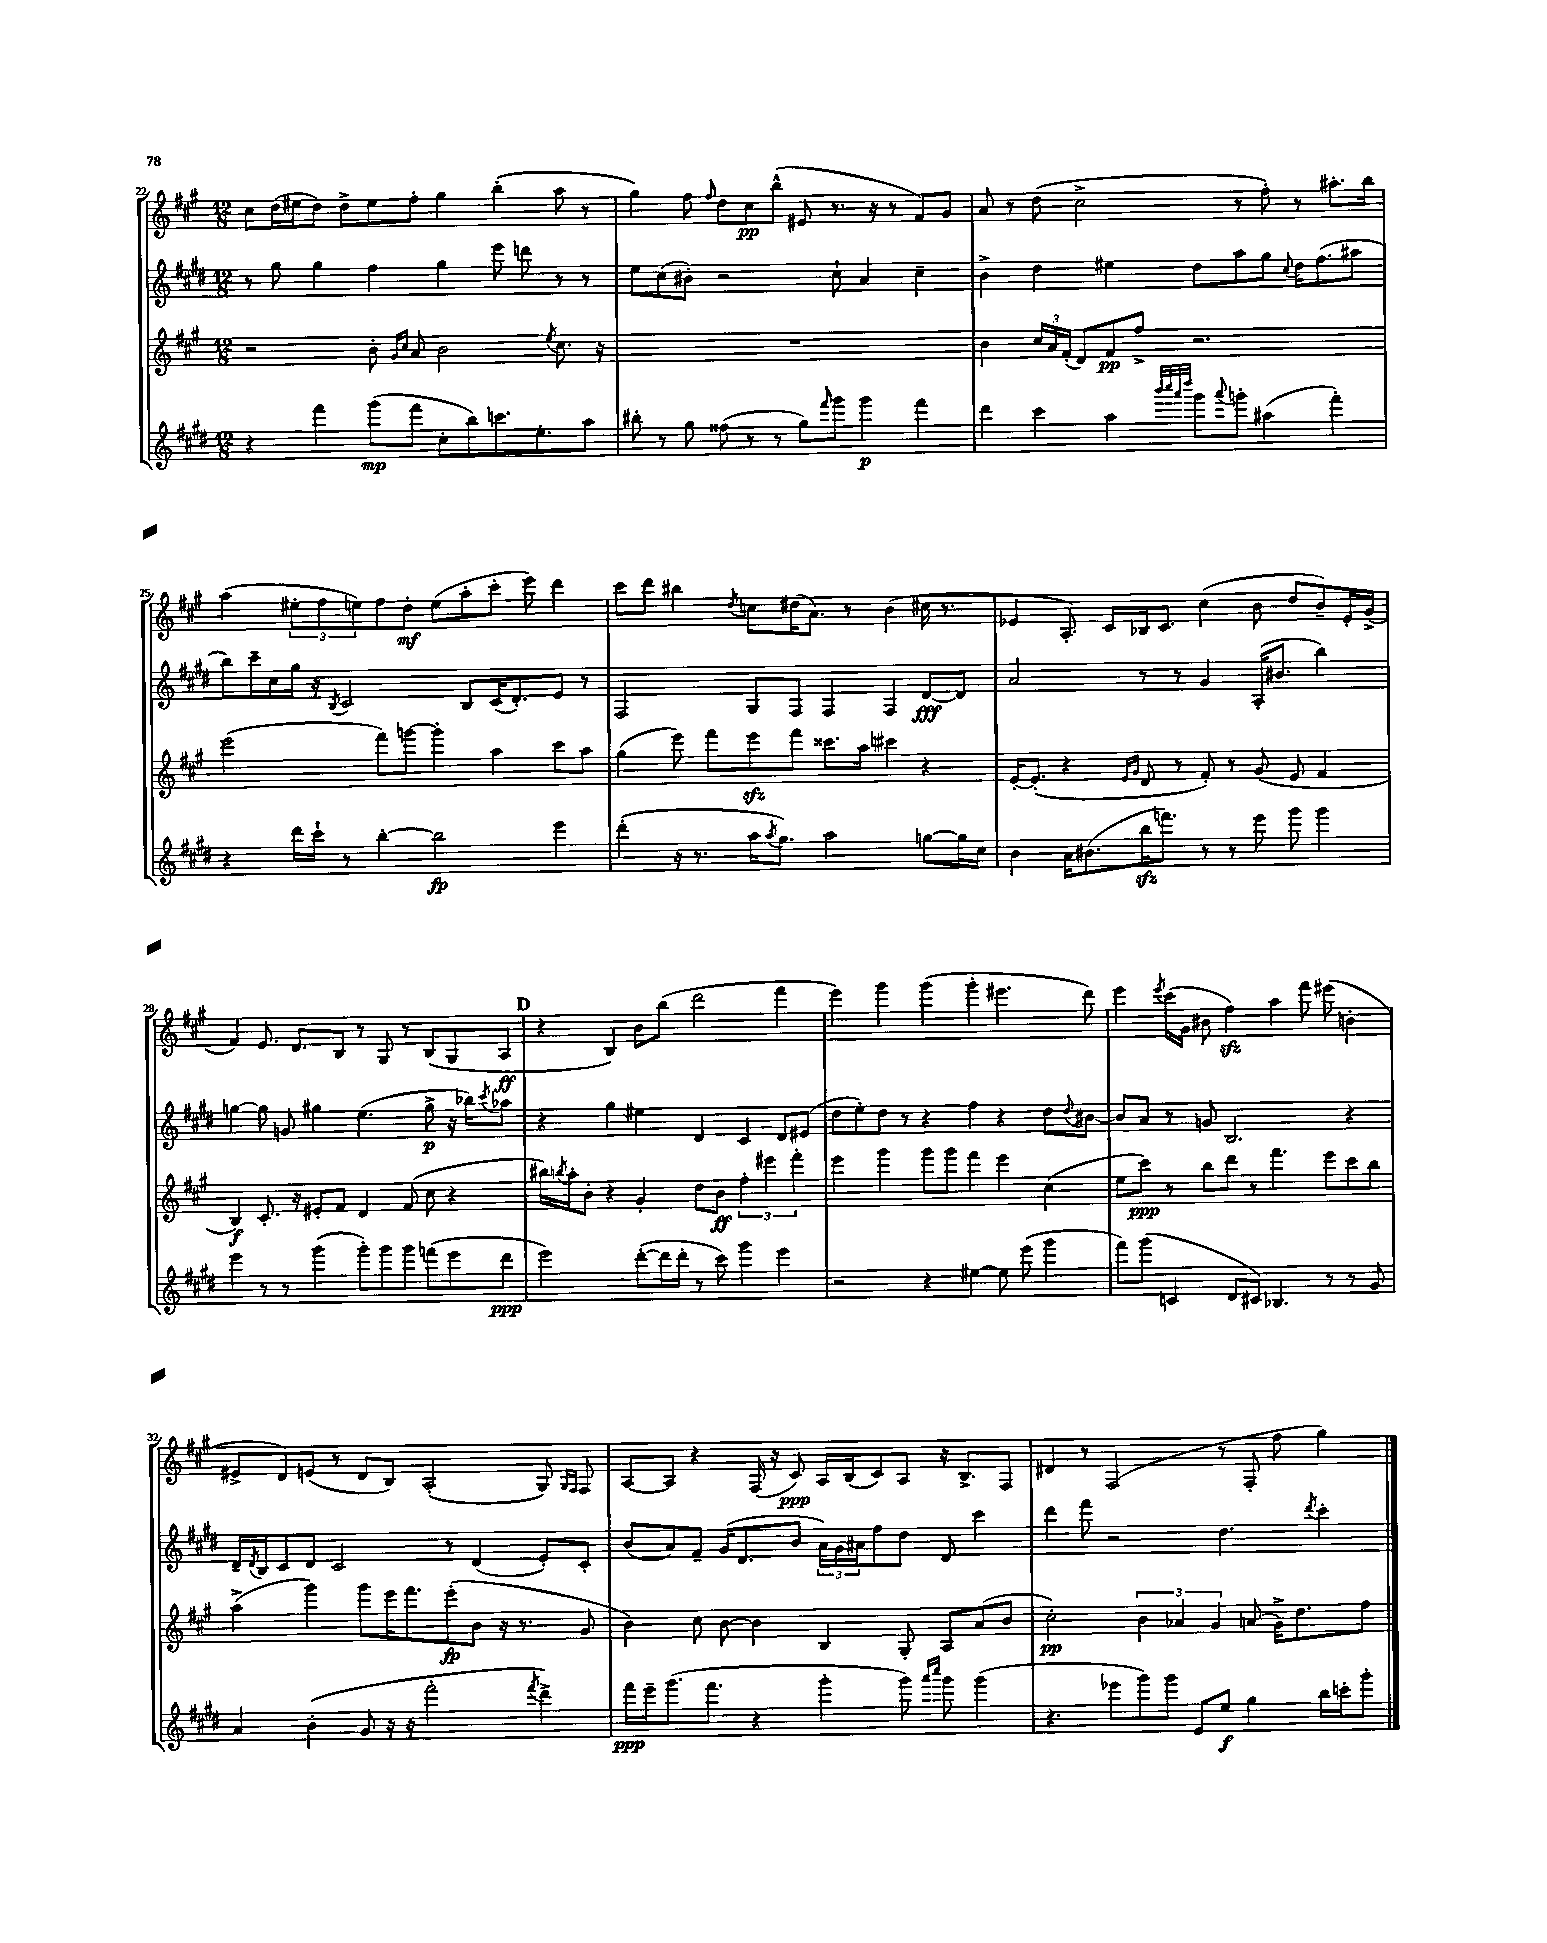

**kern	**kern	**kern	**kern
*staff4	*staff3	*staff2	*staff1
*clefG2	*clefG2	*clefG2	*clefG2
*k[f#c#g#d#]	*k[f#c#g#]	*k[f#c#g#d#]	*k[f#c#g#]
*M12/8	*M12/8	*M12/8	*M12/8
4r	2r	8r	8cc#
.	.	8gg#	(16dd
.	.	.	16ee#
4fff#	.	4gg#	8dd)
.	.	.	8dd^
(8ggg#	8b'	4ff#	8ee#
.	16qqg#	.	.
.	16qqcc#	.	.
8fff#	8a	.	8ff#'
8cc#'	2b	4gg#	4gg#
8bb)	.	.	.
8.ccc	.	8eee	(4bb'
.	.	8ddd	.
8.ee'	.	.	.
.	8qee	.	.
.	8.cc#	8r	8aa
8aa	.	8r	8r
.	16r	.	.
=	=	=	=
8bb#'	1.r	8ee	4gg#)
8r	.	(8cc#	.
8gg#	.	8b#')	8ff#
.	.	.	16qqff#
(8ff##	.	2r	8dd
8r	.	.	8cc#
8r	.	.	(8bb^^
8gg#)	.	.	8e#
16qqfff#	.	.	.
8ggg#	.	8cc#`	8.r
4ggg#	.	4a	.
.	.	.	16r
.	.	.	8r
4fff#	.	4cc#~	8f#)
.	.	.	8g#
=	=	=	=
4ddd#	4b	4b^	8a
.	.	.	8r
4ccc#	24cc#	4dd#	(8dd
.	24a	.	.
.	(24f#'	.	.
.	8d)	.	2cc#^
4aa	8f#	4ee#	.
.	8ff#^	.	.
32qqbbb	.	.	.
32qqcccc#	.	.	.
32qqaaa	.	.	.
32qqdddd#	.	.	.
8ggg#	2.r	8dd#	.
8qqaaa	.	.	.
8ggg'	.	8aa	8r
(4aa#	.	8gg#	8ff#')
.	.	8qqcc#	.
.	.	16dd#	8r
.	.	(8.ff#	.
4fff#')	.	.	8.aa#'
.	.	8aa#	.
.	.	.	16bb
=	=	=	=
4r	(2eee	8bb)	(4aa
.	.	16ccc#~	.
.	.	16cc#	.
16ddd#	.	16gg#	12ee#'
16ccc#`	.	16r	.
.	.	.	12ff#
.	.	8qB	.
8r	.	2c#	.
.	.	.	12ee)
[4bb'	8fff#)	.	8ff#
.	[8ggg	.	8dd'
2bb]	4ggg']	.	(8ee
.	.	8B	8aa'
.	4aa	(16c#	8ccc#'
.	.	8.d#')	.
.	.	.	8eee)
4eee	8ccc#	8e	4ddd
.	8aa	8r	.
=	=	=	=
(4ddd#'	(4gg#	2F#	8ccc#
.	.	.	8ddd
16r	8eee)	.	4bb#
8.r	.	.	.
.	8fff#	.	.
.	.	.	8qdd
16aa	8eee	8G#	8cc
8qaa	.	.	.
8.gg#)	.	.	.
.	8fff#	8F#	(16dd#
.	.	.	8.a)
2aa	8.ccc##	4F#	.
.	.	.	8r
.	16aa	.	.
.	4ccc#	4F#	(4b
[8gg	4r	[8d#	16cc#
.	.	.	8.r
16gg]	.	8d#]	.
16cc#	.	.	.
=	=	=	=
4b	[16e'	2a	4e-
.	(8.e']	.	.
16a	4r	.	8.A')
(8.b#	.	.	.
.	.	.	16c#
.	16qqe	.	.
.	16qqg#	.	.
16bb	8d	8r	16B-
8.fff)	.	.	8.c#
.	8r	8r	.
8r	8f#')	4g#	(4cc#
8r	8r	.	.
8eee	(8g#	(16A'	8b
.	.	8.b#	.
8ggg#	8e	.	8dd
4ggg#	4f#	4bb)	8b~)
.	.	.	16e-'
.	.	.	(16g#^
=	=	=	=
4eee	4B)	[4gg	4f#)
8r	8.c#'	8gg]	8.e
8r	.	8g	.
.	16r	.	8.d
(4ggg#	8e#'	4gg#	.
.	8f#	.	8B
8ggg#')	4d	(4.ee	8r
8ggg#	.	.	8G#
8ggg#	(8f#	.	8r
(8fff	8cc#	8gg#^	(8B
8eee	4r	16r	8G#
.	.	16bb-)	.
.	.	8qccc#	.
8ddd#	.	8aa-	8A
=	=	=	=
2eee)	16bb#)	4r	4r
.	8qbb	.	.
.	16aa'	.	.
.	8b'	.	.
.	4r	4gg#	4B)
([8ddd#'	4g#'	4ee#	8b
16ddd#]	.	.	(8bb
16ddd#'	.	.	.
8r	8dd	4d#	2ddd
8ccc#)	8b	.	.
4ggg#	6ff#'	4c#	.
.	6eee#	.	.
4eee	.	8d#	4fff#
.	6fff#'	.	.
.	.	(8e#	.
=	=	=	=
2r	4eee	8dd#	4eee)
.	.	8ee')	.
.	4ggg#	8dd#	4ggg#
.	.	8r	.
4r	8ggg#	4r	(4ggg#
.	8ggg#	.	.
[4ee#	4fff#	4ff#	4ggg#'
8ee#]	4eee	4r	4.eee#
(8eee	.	.	.
4ggg#	(4cc#	8dd#	.
.	.	8qqdd#	.
.	.	[8b#	8ddd)
=	=	=	=
8fff#)	8ee	8b#]	4eee
(8ggg#	8ccc#)	8a	.
.	.	.	8qeee
4c	8r	8r	(16ccc#
.	.	.	16g#
.	8bb	8g	8b#
8d#	8ddd	2.B	4ff#)
8c#)	8r	.	.
4.B-	4.fff#	.	4aa
.	.	.	8fff#
8r	8eee	.	(8eee#
8r	8ccc#	4r	4b'
8g#	8bb	.	.
=	=	=	=
4a	(4aa^	16d#~	8e#^
.	.	8qd#	.
.	.	16B	.
.	.	8c#	8d)
(4b'	4ggg#)	8d#	(8e
.	.	2c#	8r
8g#	8ggg#	.	8d
16r	16eee	.	8B)
16r	8.fff#	.	.
2fff#'	.	.	(2A'
.	(8eee'	8r	.
.	8b	(4d#	.
.	16r	.	.
.	8.r	.	.
8qfff#	.	.	.
4ddd#^)	.	8e')	8G#)
.	.	.	16qqG#
.	.	.	16qqF#
.	8g#	8c#'	8F#
=	=	=	=
16fff#	4b)	(8b	[8A
16eee~	.	.	.
(8.ggg#	.	8a)	8A]
.	8cc#	8f#~	4r
8.fff#	.	.	.
.	[8b	(16g#	.
.	.	8.d#	.
4r	4b]	.	(16F#
.	.	.	16r
.	.	8b	8c#)
4ggg#'	4B	24a)	16A
.	.	24g#	.
.	.	.	(16B
.	.	24a#	.
.	.	8ff#	8c#)
8ggg#)	8G#'	8dd#	8A
16qqaaa	.	.	.
16qqcccc#	.	.	.
8ggg#	8A	8d#	16r
.	.	.	8.B^
(4ggg#	(8a	4ccc#	.
.	8b	.	8F#
=	=	=	=
4.r	2cc#')	4ddd#	4d#
.	.	8fff#	8r
8eee-	.	2r	(2F#
8ggg#)	6b	.	.
8ggg#	.	.	.
.	6a-	.	.
8e	.	.	.
.	6g#	.	.
8ee	.	4.dd#	8r
4gg#	(8a	.	8F#'
.	16g#^)	.	8ff#
.	8.dd	.	.
.	.	8qddd#	.
16bb	.	4ccc#'	4gg#)
16ccc'	.	.	.
8ggg#'	8ff#	.	.
==	==	==	==
*-	*-	*-	*-
